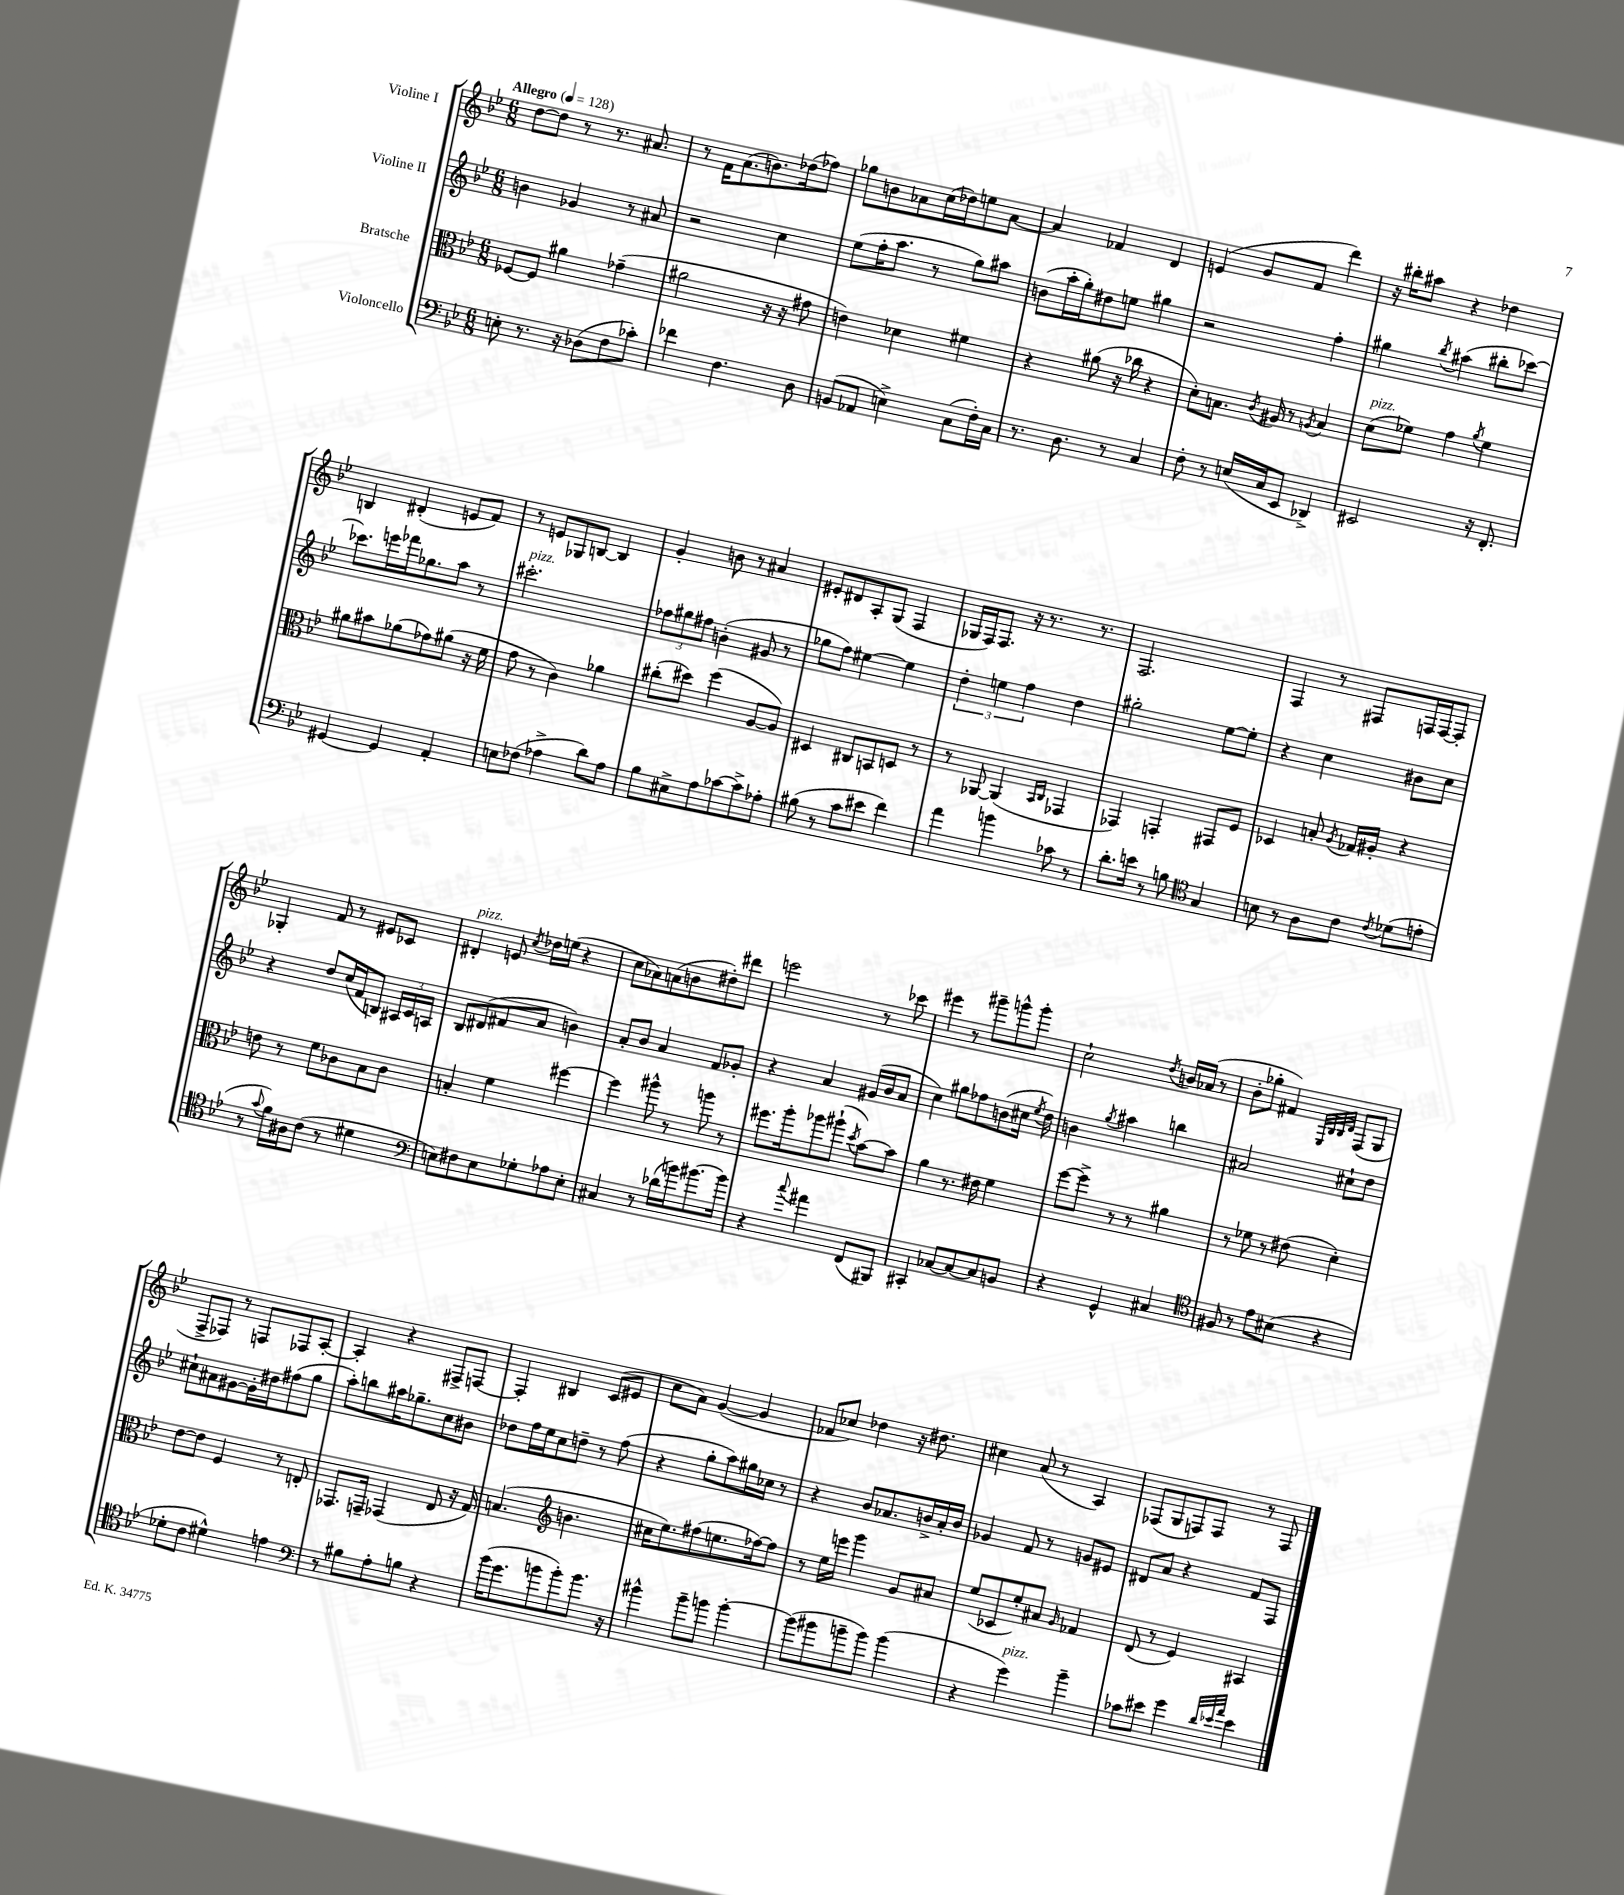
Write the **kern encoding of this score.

**kern	**kern	**kern	**kern
*staff4	*staff3	*staff2	*staff1
*clefF4	*clefC3	*clefG2	*clefG2
*k[b-e-]	*k[b-e-]	*k[b-e-]	*k[b-e-]
*M6/8	*M6/8	*M6/8	*M6/8
*MM128	*MM128	*MM128	*MM128
8E'	[8F-	4b	[8dd
8.r	8F-]	.	8dd]
.	4a#	4g-	8r
16r	.	.	.
(8D-	.	.	8.r
8F	(4g-~	8r	.
.	.	.	8.a#
8c-')	.	8a#	.
=	=	=	=
4f-	2a#	2r	8r
.	.	.	16f
.	.	.	(8.a
4.F	.	.	.
.	.	.	8.b)
.	16r	4cc	.
.	16r	.	(16dd-
8D	8g#	.	8ff-)
=	=	=	=
(8BB	4e)	(8ee-	8gg-
8AA-	.	16ff'	8b
.	.	8.aa	.
4E^)	4d-	.	8a-
.	.	8r	(16cc
.	.	.	16dd-)
(8C	4f#	8gg)	8ee
16F')	.	8aa#	[8a-
16C	.	.	.
=	=	=	=
8.r	4r	(8b	4a-]
.	.	16aa'	.
8.D	.	16gg')	.
.	(8a#	8dd#	4f-
8r	16r	8ee	.
.	16cc-	.	.
4C	4r	4gg#	4d
=	=	=	=
8F'	8d')	2r	(4e
8r	8.B	.	.
(16E	.	.	8g
.	8qc	.	.
16C	16A#	.	.
8EE-	8r	.	8f
.	8qA	.	.
4DD-^)	4B	4ff'	4ddd)
=	=	=	=
2EE#	(8d	4gg#	16r
.	.	.	16bb#'
.	8f-)	.	8aa#
.	.	8qbb-	.
.	4g	(4aa#	4r
.	8qa	.	.
16r	4f-	8bb#'	4dd-
8.FF'	.	.	.
.	.	[8ccc-)	.
=	=	=	=
[4GG#	8a#	8.ccc-]	4B
.	8b#	.	.
.	.	16eee	.
4GG#]	(8a-	16fff-	(4d#'
.	.	8.gg-	.
.	8g-)	.	.
4AA'	(8a#	8aa	8e
.	16r	8r	8f)
.	16f	.	.
=	=	=	=
8E	8g	2.ccc#'	8r
(8F-	8r	.	8e
4A-^	4c)	.	8G-
.	.	.	[8B
8d)	4a-	.	4B]
8A-	.	.	.
=	=	=	=
8B-	(8cc#'	12ff-	4g'
.	.	12gg#	.
8E#^	8dd#)	.	.
.	.	12ff#	.
8A	(4ff	(4b'	8b
[8c-	.	.	8r
8c-^]	[8A	8g#	4a#
8A-'	8A])	8r	.
=	=	=	=
(8B#	4D#	8gg-	8e#'
8r	.	8ff)	8d#
8c	8C#	[4ee#	8A'
8e#	8BB	.	(8G
4f)	8D	4ee#]	4F
.	8r	.	.
=	=	=	=
4a	8r	6dd'	16G-
.	.	.	16F)
.	[8AA-	.	8.F
.	.	6ee	.
4b	(4AA-]	.	.
.	.	.	16r
.	.	6ff	.
.	.	.	8.r
.	16qqBB-	.	.
.	16qqC	.	.
8c-	4GG-	4dd	.
.	.	.	8.r
8r	.	.	.
=	=	=	=
8.d'	4GG-)	2gg#'	2.F
16e	.	.	.
8r	4GG'	.	.
8B	.	.	.
*clefC4	*	*	*
4G	8GG#	[8ee-	.
.	8F	8ee-']	.
=	=	=	=
8B	4D-	4r	4F
8r	.	.	.
8A	8B'	4cc	8r
.	8qA	.	.
8c	16G-	.	8F#
.	16A#'	.	.
8qc	.	.	.
(8d-	4r	8b#	16F
.	.	.	[16F
8e'	.	8cc	8F']
=	=	=	=
8r	8e	4r	4G-'
8qqg	.	.	.
16f)	8r	.	.
16A#	.	.	.
(8c	8f	8dd	8f
8r	8c-	(16cc	8r
.	.	16f	.
4d#	8B-	8B)	8e#
.	8c-	24A#	8c-
.	.	24c	.
.	.	24A	.
=	=	=	=
*clefF4	*	*	*
8E)	4B'	8B-	4d#'
8F#	.	(8d#	.
8E	4f	8f#	8e
.	.	.	8qcc
8G-'	.	8a	16dd-
.	.	.	(16ee
8A-	[4ff#	4b)	4r
8E'	.	.	.
=	=	=	=
4C#	4ff#]	8a'	8cc
.	.	8b-	8a-)
8r	8aa#^^	4a	(8a
(16d-	8r	.	8b
16b)	.	.	.
[8.b#	8aa	8f	8dd#')
.	8r	8g-'	8ddd#
16b#]	.	.	.
=	=	=	=
4r	8.ff#	4r	2eee
.	16aa'	.	.
8qqcc	.	.	.
4a#	8aa-	4a	.
.	(8aa#`	.	.
.	8qdd	.	.
(8FF	[8b-)	(16g#	8r
.	.	16b-	.
8BBB#)	8b-]	8a	8ccc-
=	=	=	=
4CC#'	4a	4cc)	4eee#
[8C-	8.r	8gg#	8r
8C-_	.	8ff-	8ggg#~
.	16e#	.	.
8C-]	4f	(8b	8ggg^^
8BB	.	16cc#	8ggg'
.	.	8qee-	.
.	.	16dd)	.
=	=	=	=
4r	[8ff	4b	2cc`
.	8ff^]	.	.
.	.	8qgg	.
4GG^^	8r	4aa#	.
.	8r	.	.
.	.	.	8qdd
4C#	4a#	4bb	16b
.	.	.	(16a-
.	.	.	8r
=	=	=	=
*clefC4	*	*	*
8F#	8r	2a#	8b-'
8r	8f-	.	8gg-'
8e-	8r	.	4f#)
(8B#	(8e#	.	.
.	.	.	32qqE-
.	.	.	32qqB-
.	.	.	32qqB-
.	.	.	32qqd
4r	4d')	8cc#`	(8F
.	.	8dd	8G
=	=	=	=
8d-'	[8e-	8cc#`	8F^
8c	8e-]	8a#	8F-)
4d#^^)	4F	[8g#	8r
.	.	16g#']	8F
.	.	16dd#	.
4e	8r	(8ff#	8F-
.	8E'	8gg	[8A'
=	=	=	=
*clefF4	*	*	*
8r	8.GG-	8aa')	4A']
8B#	.	8bb	.
.	16GG~	.	.
8A'	(4GG-	16aa#	4r
.	.	8.gg-~	.
8B	.	.	.
4r	8E-	8cc	8F#^
.	16r	8b#	[8F
.	16G)	.	.
=	=	=	=
(16b-	(4.B	8dd-	4F']
8.g	.	.	.
.	.	16ff	.
.	.	16ee-	.
8b	.	8cc	4B#
*	*clefG2	*	*
8b')	4.b	8dd~	.
8.b	.	8r	(8c
.	.	(8ff	8e#
16r	.	.	.
=	=	=	=
4b#^^	16cc#	4r	8cc
.	8.ee-)	.	.
.	.	.	8a)
8b#~	(8ff#	8gg'	([4g
8b	8.ee	8aa)	.
[4b'	.	16gg#	4g]
.	[16ff-)	16cc-	.
.	8ff-]	8r	.
=	=	=	=
(8b]	8r	4r	8f-
8b#	16ee-	.	8cc-)
.	16eee	.	.
8b~	4ggg	8b-	4dd-
8b)	.	8.a-	.
(4b	8g	.	16r
.	.	16b^	8.dd#
.	8a#	16a-'	.
.	.	16b	.
=	=	=	=
4r	(8ee-	4g-	4cc#
.	8c-	.	.
4g)	8ee-')	8f	(8a
.	8a#	8r	8r
.	16qqg	.	.
4b-~	4f-	8g	4A)
.	.	8e#	.
=	=	=	=
8c-	(8d	8d#	(8F-
8e#	8r	8a	8G
4g	4e-)	4r	8F)
.	.	.	8F
32qqd	.	.	.
32qqe-	.	.	.
32qqa	.	.	.
4e-	4A#	8f	8r
.	.	8F	8F
==	==	==	==
*-	*-	*-	*-
